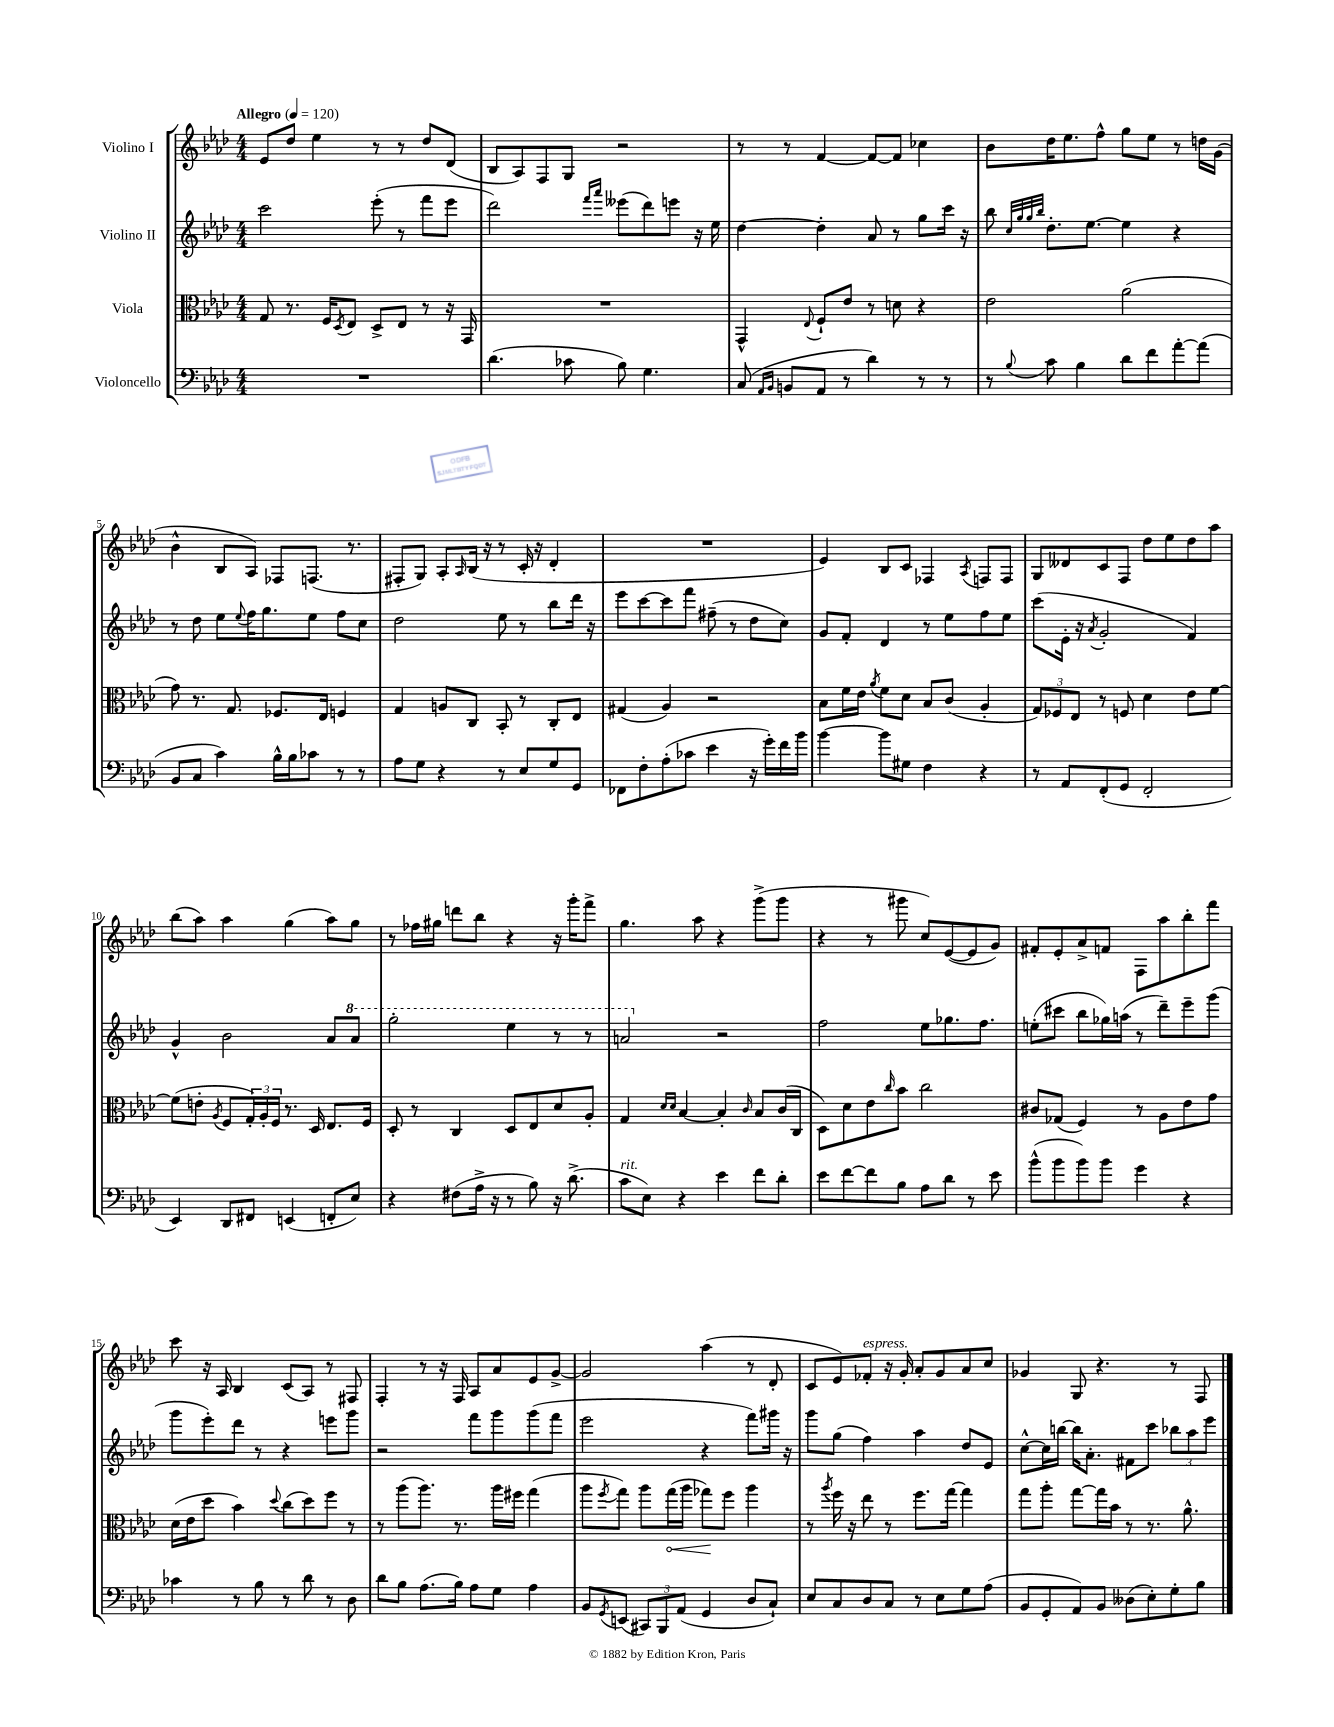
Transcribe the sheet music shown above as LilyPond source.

<<
\new StaffGroup <<
\new Staff = "s0" \with { instrumentName = "Violino I" } {
    \clef treble \key aes \major \numericTimeSignature \time 4/4 \tempo "Allegro" 4 = 120
    ees'8 des''8 ees''4 r8 r8 des''8 des'8( |
    bes8 aes8) f8 g8 r2 |
    r8 r8 f'4~ f'8~ f'8 ces''4 |
    bes'8 des''16 ees''8. f''8-^ g''8 ees''8 r8 d''16 g'16( |
    bes'4-^ bes8 aes8) fes8 f8.( r8. |
    fis8-. g8) aes8-. \grace { aes16 } bes16( r16 r8 c'16-. r16 des'4-. |
    R1 |
    ees'4) bes8 c'8 fes4 \acciaccatura { aes8 } f8 f8 |
    g8 deses'8 c'8 f8 des''8 ees''8 des''8 aes''8 |
    bes''8( aes''8) aes''4 g''4( aes''8) g''8 |
    r8 fes''16 gis''16 d'''8 bes''8 r4 r16 g'''16-. f'''8-> |
    g''4. aes''8 r4 g'''8->( g'''8 |
    r4 r8 gis'''8 c''8) ees'8~( ees'8 g'8) |
    fis'8-. ees'8-. aes'8-> f'8 f8 aes''8 bes''8-. f'''8 |
    c'''8 r16 aes16 bes4 c'8( aes8) r8 fis8 |
    f4-. r8 r16 f16 aes8 aes'8 ees'8 g'8~-> |
    g'2 aes''4( r8 des'8-. |
    c'8 ees'8) fes'8-.^\markup { \italic "espress." } r16 g'16-. aes'8-. g'8 aes'8 c''8 |
    ges'4 g8 r4. r8 f8 \bar "|." |
}
\new Staff = "s1" \with { instrumentName = "Violino II" } {
    \clef treble \key aes \major \numericTimeSignature \time 4/4
    c'''2 ees'''8-.( r8 f'''8 ees'''8 |
    des'''2) \grace { f'''16 aes'''16 } eeses'''8( des'''8) e'''8 r16 ees''16 |
    des''4~ des''4-. aes'8 r8 g''8 c'''16 r16 |
    bes''8 \grace { c''32 g''32 g''32 bes''32 } des''8.-. ees''8.~ ees''4 r4 |
    r8 des''8 ees''8 \appoggiatura { ees''8 } f''16 g''8. ees''8 f''8 c''8 |
    des''2 ees''8 r8 bes''8 des'''16 r16 |
    ees'''8 c'''8~ c'''8 f'''8 fis''8--( r8 des''8 c''8) |
    g'8 f'8-. des'4 r8 ees''8 f''8 ees''8 |
    c'''8( ees'16-. r16 \acciaccatura { aes'8 } g'2-. f'4) |
    g'4-^ bes'2 aes'8 \ottava #1 aes''8 |
    g'''2-. ees'''4 r8 r8 |
    a''2 \ottava #0 r2 |
    f''2 ees''8 ges''8. f''8. |
    e''8-.( cis'''8 bes''8 ges''16) a''16( r8 des'''8--) ees'''8-- g'''8( |
    g'''8 ees'''8-.) des'''8 r8 r4 e'''8 g'''8 |
    r2 f'''8 g'''8 g'''8( f'''8 |
    ees'''2 r4 f'''8) gis'''16 r16 |
    g'''8 g''8( f''4) aes''4 des''8 ees'8 |
    c''8~-^ c''16 b''16~ b''16 aes'8.-. fis'8 c'''8 \tuplet 3/2 { bes''8 aes''8 ees'''8 } \bar "|." |
}
\new Staff = "s2" \with { instrumentName = "Viola" } {
    \clef alto \key aes \major \numericTimeSignature \time 4/4
    g8 r8. f16 \acciaccatura { des8 } ees8 des8-> ees8 r8 r16 g,16 |
    R1 |
    g,4-^ \appoggiatura { ees8 } f8-! ees'8 r8 d'8 r4 |
    ees'2 aes'2( |
    g'8) r8. g8. fes8. ees16 f4 |
    g4 a8 c8 bes,8-. r8 c8-. ees8 |
    gis4( aes4) r2 |
    bes8 f'16 ees'16 \acciaccatura { aes'8 } f'8 des'8 bes8 c'8( aes4-. |
    \tuplet 3/2 { g8) fes8 ees8 } r8 f8 des'4 ees'8 f'8~ |
    f'8( e'8-. \acciaccatura { aes8 } f8 \tuplet 3/2 { g16-.) aes16-. f16 } r8. des16 ees8. f16 |
    des8-. r8 c4 des8 ees8 des'8 aes8-. |
    g4 \grace { des'16 des'16 } bes4~ bes4-. \grace { c'16 } bes8 c'16( c16 |
    des8) des'8 ees'8 \grace { c''16 } bes'8 c''2 |
    cis'8 ges8( f4) r8 aes8 ees'8 g'8 |
    des'16( ees'16 des''8 bes'4) \appoggiatura { des''8 } c''8( des''8) f''8 r8 |
    r8 aes''8( aes''8.) r8. aes''16 fis''16 g''4( |
    aes''8 \acciaccatura { f''8 } g''8) aes''8 \once \override Hairpin.circled-tip = ##t g''16\<( aes''16 ges''8\!) f''8 aes''4 |
    r8 \acciaccatura { aes''8 } f''16 r16 ees''8 r8 f''8. g''16~ g''4 |
    g''8 aes''8-. g''8~ g''16 bes'16 r8 r8. aes'8.-^ \bar "|." |
}
\new Staff = "s3" \with { instrumentName = "Violoncello" } {
    \clef bass \key aes \major \numericTimeSignature \time 4/4
    R1 |
    des'4.( ces'8 bes8) g4. |
    c8( \grace { aes,16 bes,16 } b,8 aes,8 r8 des'4) r8 r8 |
    r8 \appoggiatura { bes8 } c'8 bes4 des'8 f'8 aes'8~-. aes'8( |
    bes,8 c8 c'4) bes16-^ bes16 ces'8 r8 r8 |
    aes8 g8 r4 r8 ees8 g8 g,8 |
    fes,8 f8-. aes8-.( ces'8 ees'4 r16 g'16-.) f'16 bes'16 |
    bes'4~ bes'8 gis8 f4 r4 |
    r8 aes,8 f,8-.( g,8 f,2-. |
    ees,4) des,8 fis,8 e,4( f,8-. ees8) |
    r4 fis8( aes16-> r16 r8 bes8) r16 des'8.->( |
    c'8^\markup { \italic "rit." } ees8) r4 ees'4 f'8 des'8-. |
    ees'8 f'8~ f'8 bes8 aes8 des'8 r8 ees'8 |
    bes'8-^( bes'8 bes'8) bes'8 g'4 r4 |
    ces'4 r8 bes8 r8 des'8 r8 des8 |
    des'8 bes8 aes8.( bes16) aes8 g8 aes4 |
    bes,8 \acciaccatura { g,8 } e,8( \tuplet 3/2 { cis,8) bes,,8 aes,8( } g,4 des8 c8-!) |
    ees8 c8 des8 c8 r8 ees8 g8 aes8( |
    bes,8 g,8-. aes,8) bes,8 deses8( ees8-.) g8-. bes8 \bar "|." |
}
>>
>>
